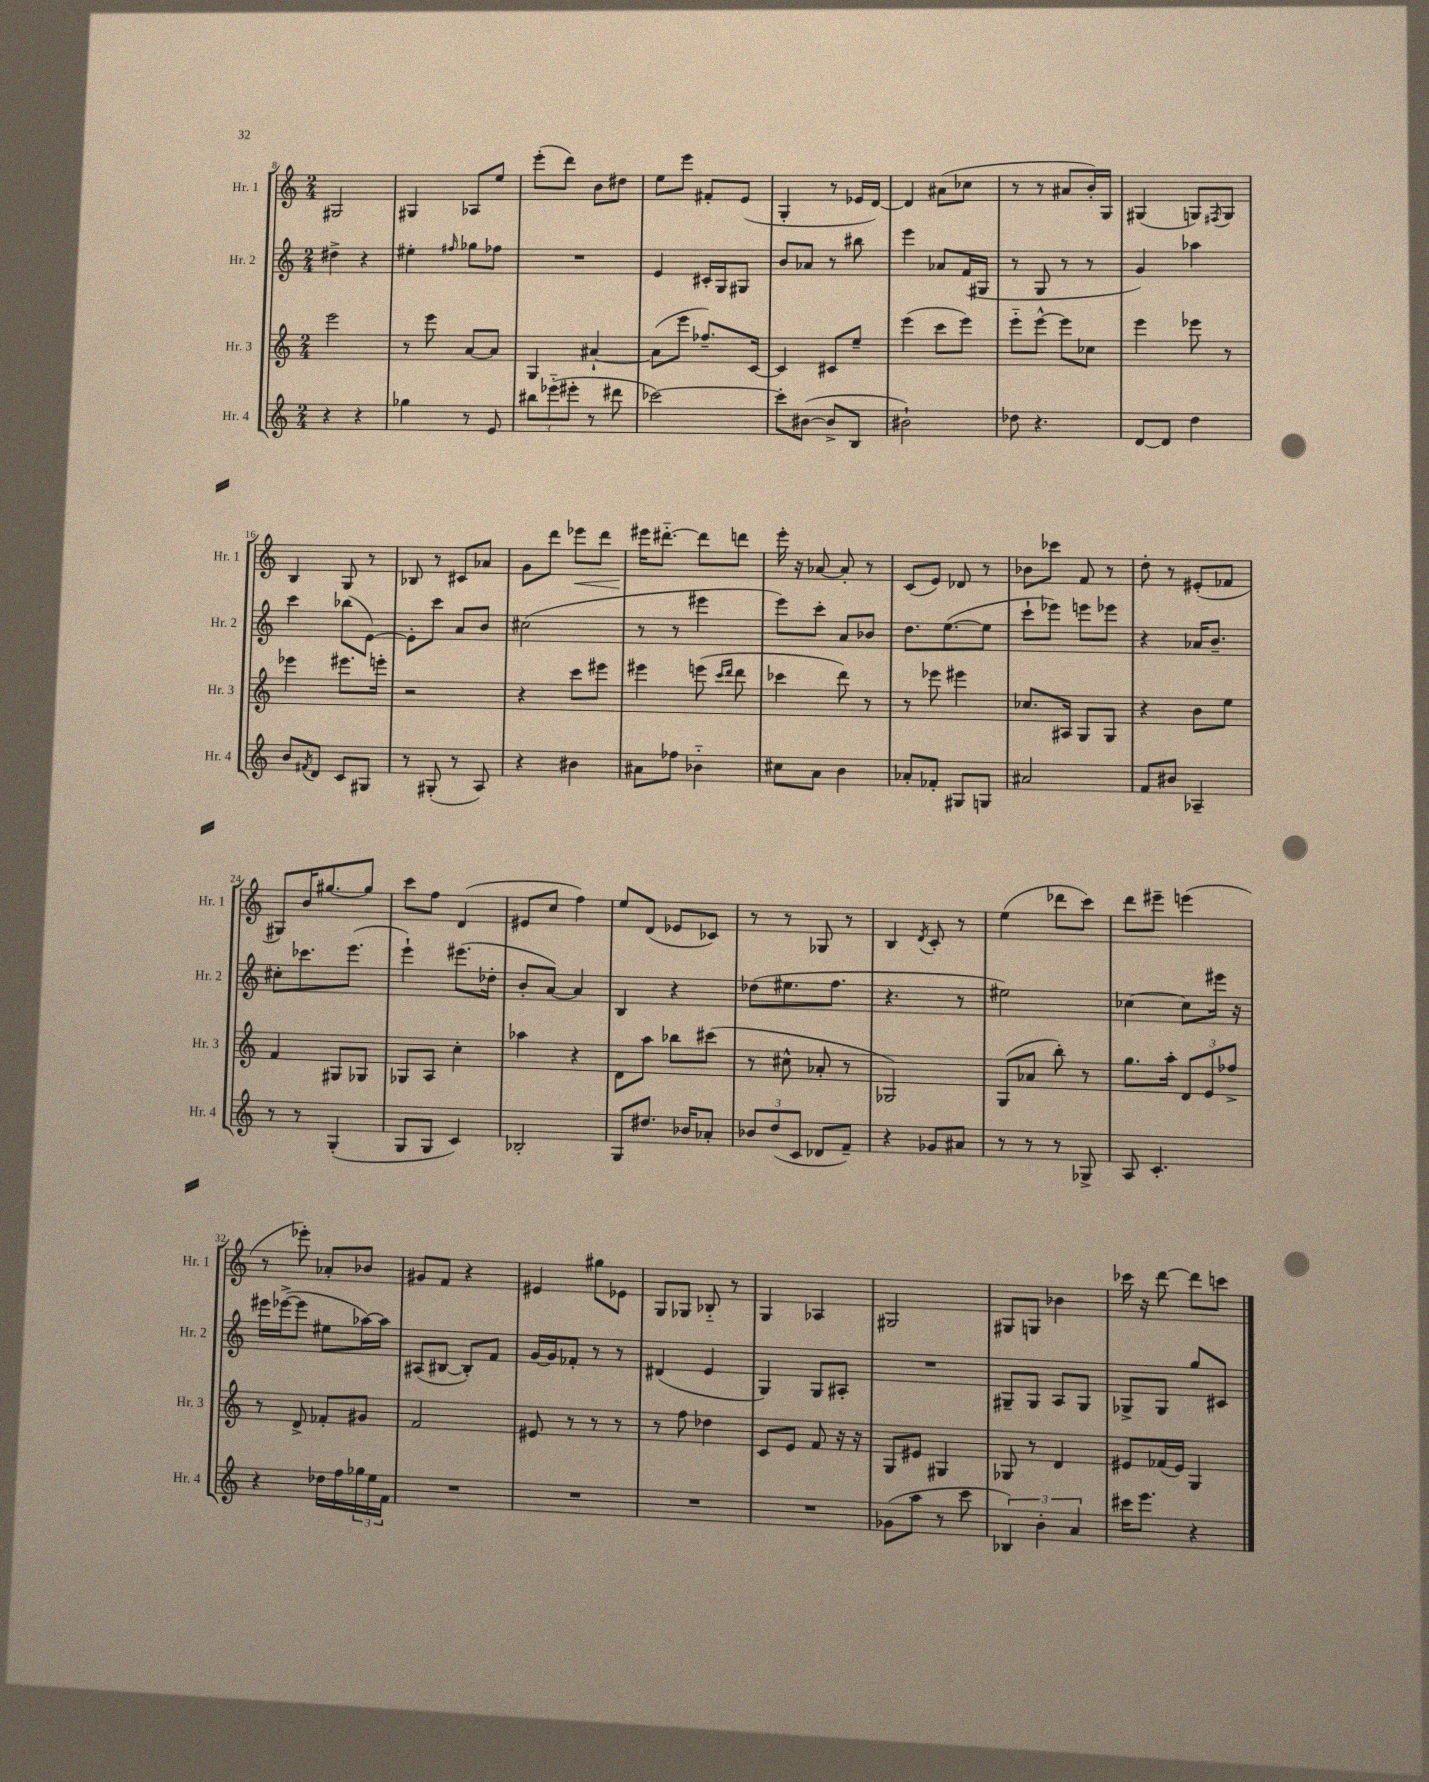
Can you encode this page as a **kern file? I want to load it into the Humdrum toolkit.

**kern	**kern	**kern	**kern	**dynam
*part4	*part3	*part2	*part1	*part1
*staff4	*staff3	*staff2	*staff1	*staff1
*I"Hr. 4	*I"Hr. 3	*I"Hr. 2	*I"Hr. 1	*
*I'Hr. 4	*I'Hr. 3	*I'Hr. 2	*I'Hr. 1	*
*clefG2	*clefG2	*clefG2	*clefG2	*
*k[]	*k[]	*k[]	*k[]	*
*M2/4	*M2/4	*M2/4	*M2/4	*
=8	=8	=8	=8	=8
4r	2eee\	4dd#X^\	2G#X/	.
4r	.	4r	.	.
=9	=9	=9	=9	=9
4gg-X\	8r	4ee#X'\	4G#X/	.
.	8eee\	.	.	.
.	.	16qqff#X/	.	.
8r	[8a/L	8gg-X\L	8A-X/L	.
8e/	8a/J]	8ff-X\J	8ee/J	.
=10	=10	=10	=10	=10
12bb#X\L	4G/	2r	(8eee'\L	.
(12eee-X\	.	.	.	.
.	.	.	8ddd\J)	.
12eee#X'\J	.	.	.	.
8r	[4a#X`/	.	8b\L	.
8ddd#X\	.	.	8dd#X\J	.
=11	=11	=11	=11	=11
[2ccc-X\)	(8a#\L]	4e/	8ee\L	.
.	8eee\J	.	8eee\J	.
.	8.ff-X~/L)	16c#X'/LL	8f#X'/L	.
.	.	16G/J	.	.
.	.	8G#X/J	(8e/J	.
.	[16c/Jk	.	.	.
=12	=12	=12	=12	=12
8ccc-'\L]	4c/]	8b/L	4G'/	.
([8b#X\J	.	8a-X/J	.	.
8b#^/L]	8c#X/L	8r	8r	.
8B/J	8ee~/J	8bb#X\	16e-X/LL	.
.	.	.	[16d/JJ)	.
=13	=13	=13	=13	=13
2b#X`\)	(4eee\	4eee\	4d/]	.
.	8ccc\L	8a-X/L	(8a#X\L	.
.	8eee\J)	(16f/L	8cc-X\J	.
.	.	16G#X/JJ	.	.
=14	=14	=14	=14	=14
8dd-X\	8eee\L	8r	8r	.
4.r	[8eee^^\J	8G/	8r	.
.	8eee\L]	8r	8a#X/L	.
.	8cc-X\J	8r	16b'/L)	.
.	.	.	16G/JJ	.
=15	=15	=15	=15	=15
[8d/L	4eee\	4g/)	(4G#X/	.
8d/J]	.	.	.	.
4dd\	8eee-X\	4aa-X\	8Gn/L)	.
.	.	.	8qF#X/	.
.	8r	.	8G/J	.
!!LO:LB:g=z
=16	=16	=16	=16	=16
8b/L	4eee-X\	4ccc\	4B/	.
8qf#X/	.	.	.	.
8d/J	.	.	.	.
8c/L	8.eee#X\L	(8bb-X\L	8G/	.
8G#X/J	.	[8e\J)	8r	.
.	16eeen'\Jk	.	.	.
=17	=17	=17	=17	=17
8r	2r	8e'\L]	8B-X/	.
(8G#X'/	.	8ccc\J	8r	.
8r	.	8a/L	8c#X/L	.
8A/)	.	8b/J	8a-X/J	.
=18	=18	=18	=18	=18
4r	4r	(2cc#X\	8g\L	.
.	.	.	8ddd\J	.
!	!	!	!	!LO:HP:b
4b#X\	8ccc\L	.	8eee-X\L	<
.	8eee#X\J	.	8ddd\J	.
=19	=19	=19	=19	=19
8a#X\L	4eee#X\	8r	16eee#X\KL	.
.	.	.	[8.ddd#X\J	[
8ff-X\J	.	8r	.	.
4b-X\	(8eeen\	4eee#X\	8ddd#\L]	.
.	16qqccc/LL	.	.	.
.	16qqddd/JJ	.	.	.
.	8ddd\	.	8dddn\J	.
=20	=20	=20	=20	=20
8cc#X\L	4ccc-X\	8eee\L)	16eee'\	.
.	.	.	16r	.
8a\J	.	8ccc'\J	[8a-X/	.
4b\	8ddd\)	8a/L	8a-'/]	.
.	8r	8b-X/J	8r	.
=21	=21	=21	=21	=21
8a-X'/L	8r	8.dd\L	(8c/L	.
8f-X'/J	8eee-X\	.	8e/J)	.
.	.	([8.ee\	.	.
8G#X/L	4eee#X\	.	8d-X/	.
8Gn/J	.	8ee\J]	8r	.
=22	=22	=22	=22	=22
2a#X/	8.cc-X/L	8ccc`\L	8b-X\L	.
.	.	8eee-X\J)	8ccc-X\J	.
.	16A#X/Jk	.	.	.
.	8G/L	8eeen\L	8f/	.
.	8G/J	8eee-X\J	8r	.
=23	=23	=23	=23	=23
8f/L	4r	4r	8dd'\	.
8b#X/J	.	.	8r	.
4A-X~/	8b\L	16a-X/KL	(8e#X'/L	.
.	.	8.b~/J	.	.
.	8ee\J	.	8f-X/J	.
!!LO:LB:g=z
=24	=24	=24	=24	=24
8r	4f/	8cc#X'\L	8G#X/L)	.
8r	.	8.ccc-X\	16b/K	.
.	.	.	[8.gg#X/	.
(4G'/	8G#X/L	.	.	.
.	.	(8.eee\J	.	.
.	8G-X/J	.	8gg#/J]	.
=25	=25	=25	=25	=25
8G/L	8G-X/L	4eee`\)	8ccc\L	.
8G/J	8A/J	.	8ff\J	.
4c/)	4cc'\	(8.eee#X\L	(4d/	.
.	.	16dd-X'\Jk	.	.
=26	=26	=26	=26	=26
2B-X'/	4aa-X\	8b'/L	8e#X/L	.
.	.	[8a/J)	8cc/J	.
.	4r	4a/]	4ff\)	.
=27	=27	=27	=27	=27
8G/L	8d\L	4B/	8ee/L	.
8.dd#X/J	8aa\J	.	(8d/J	.
.	8bb-X\L	4r	8e-X/L	.
16b-X/KL	.	.	.	.
8a-X'/J	(8ccc#X\J	.	8c-X/J)	.
=28	=28	=28	=28	=28
12b-X/L	8r	(8dd-X\L	8r	.
(12dd/	.	.	.	.
.	8cc#X^^\	8.ee#X\	8r	.
12c/J	.	.	.	.
8d-X/L	8a-X'/	.	8G-X/	.
.	.	8.ff\J	.	.
8f~/J)	8r	.	8r	.
=29	=29	=29	=29	=29
4r	2G-X/)	4.r	4B/	.
.	.	.	8qd/	.
8g-X/L	.	.	8c'/	.
8a#X/J	.	8r	8r	.
=30	=30	=30	=30	=30
8r	(8G/L	2ee#X\)	(4ee\	.
8r	8a-X/J	.	.	.
8r	8bb'\)	.	8ddd-X\L	.
8G-X^/	8r	.	8ccc\J)	.
=31	=31	=31	=31	=31
8A/	8.gg\L	[4cc-X\	8ddd\L	.
4.c'/	.	.	8eee#X~\J	.
.	16aa'\Jk	.	.	.
.	12d/L	8cc-\L]	(4eeen\	.
.	12e/	.	.	.
.	.	16eee#X\Jk	.	.
.	12ff-X^/J	.	.	.
.	.	16r	.	.
!!LO:LB:g=z
=32	=32	=32	=32	=32
4r	8r	16eee#X\LL	8r	.
.	.	([16eee-X^\J	.	.
.	8d^/	8eee-\J]	8eee-X'\)	.
16dd-X\LL	8f-X'/L	8ee#X\L	8a-X'/L	.
16ff\	.	.	.	.
24gg-X\	8g#X/J	[16aa-X\L)	8b-X/J	.
24ee\	.	.	.	.
.	.	16aa-\JJ]	.	.
24f\JJ	.	.	.	.
=33	=33	=33	=33	=33
2r	2f/	(8A#X/L	8g#X/L	.
.	.	[8B#X/J	8f/J	.
.	.	8B#'/L])	4r	.
.	.	8f/J	.	.
=34	=34	=34	=34	=34
2r	8e#X/	[16g/LL	4e#X/	.
.	.	16g/J]	.	.
.	8r	8f-X'/J	.	.
.	8r	8r	8gg#X\L	.
.	8r	8r	8e-X\J	.
=35	=35	=35	=35	=35
2r	8r	(4d#X/	8G/L	.
.	8ff\	.	8G-X/J	.
.	4dd-X\	4e/	8B-X/	.
.	.	.	8r	.
=36	=36	=36	=36	=36
2r	8c/L	4G/)	4G/	.
.	8e/J	.	.	.
.	8f/	8G/L	4A-X/	.
.	16r	8A#X'/J	.	.
.	16r	.	.	.
=37	=37	=37	=37	=37
(8g-X\L	8G/L	2r	2G#X/	.
8aa\J	8e#X/J	.	.	.
8r	4G#X/	.	.	.
8ccc\	.	.	.	.
=38	=38	=38	=38	=38
6B-X/)	8G-X/	8G#X~/L	8G#X/L	.
.	8r	8G#/J	8Gn/J	.
6b'\	.	.	.	.
.	4d/	8A/L	4b-X\	.
6a/	.	.	.	.
.	.	8G#/J	.	.
=39	=39	=39	=39	=39
16ccc#X\KL	8e#X/L	8G-X^/L	16ccc-X\	.
8.eee\J	.	.	16r	.
.	(16f-X/L	8G-/J	[8ddd\	.
.	16e#/JJ)	.	.	.
4r	4G/	8gg/L	8ddd\L]	.
.	.	8c#X/J	8cccn\J	.
==	==	==	==	==
*-	*-	*-	*-	*-
